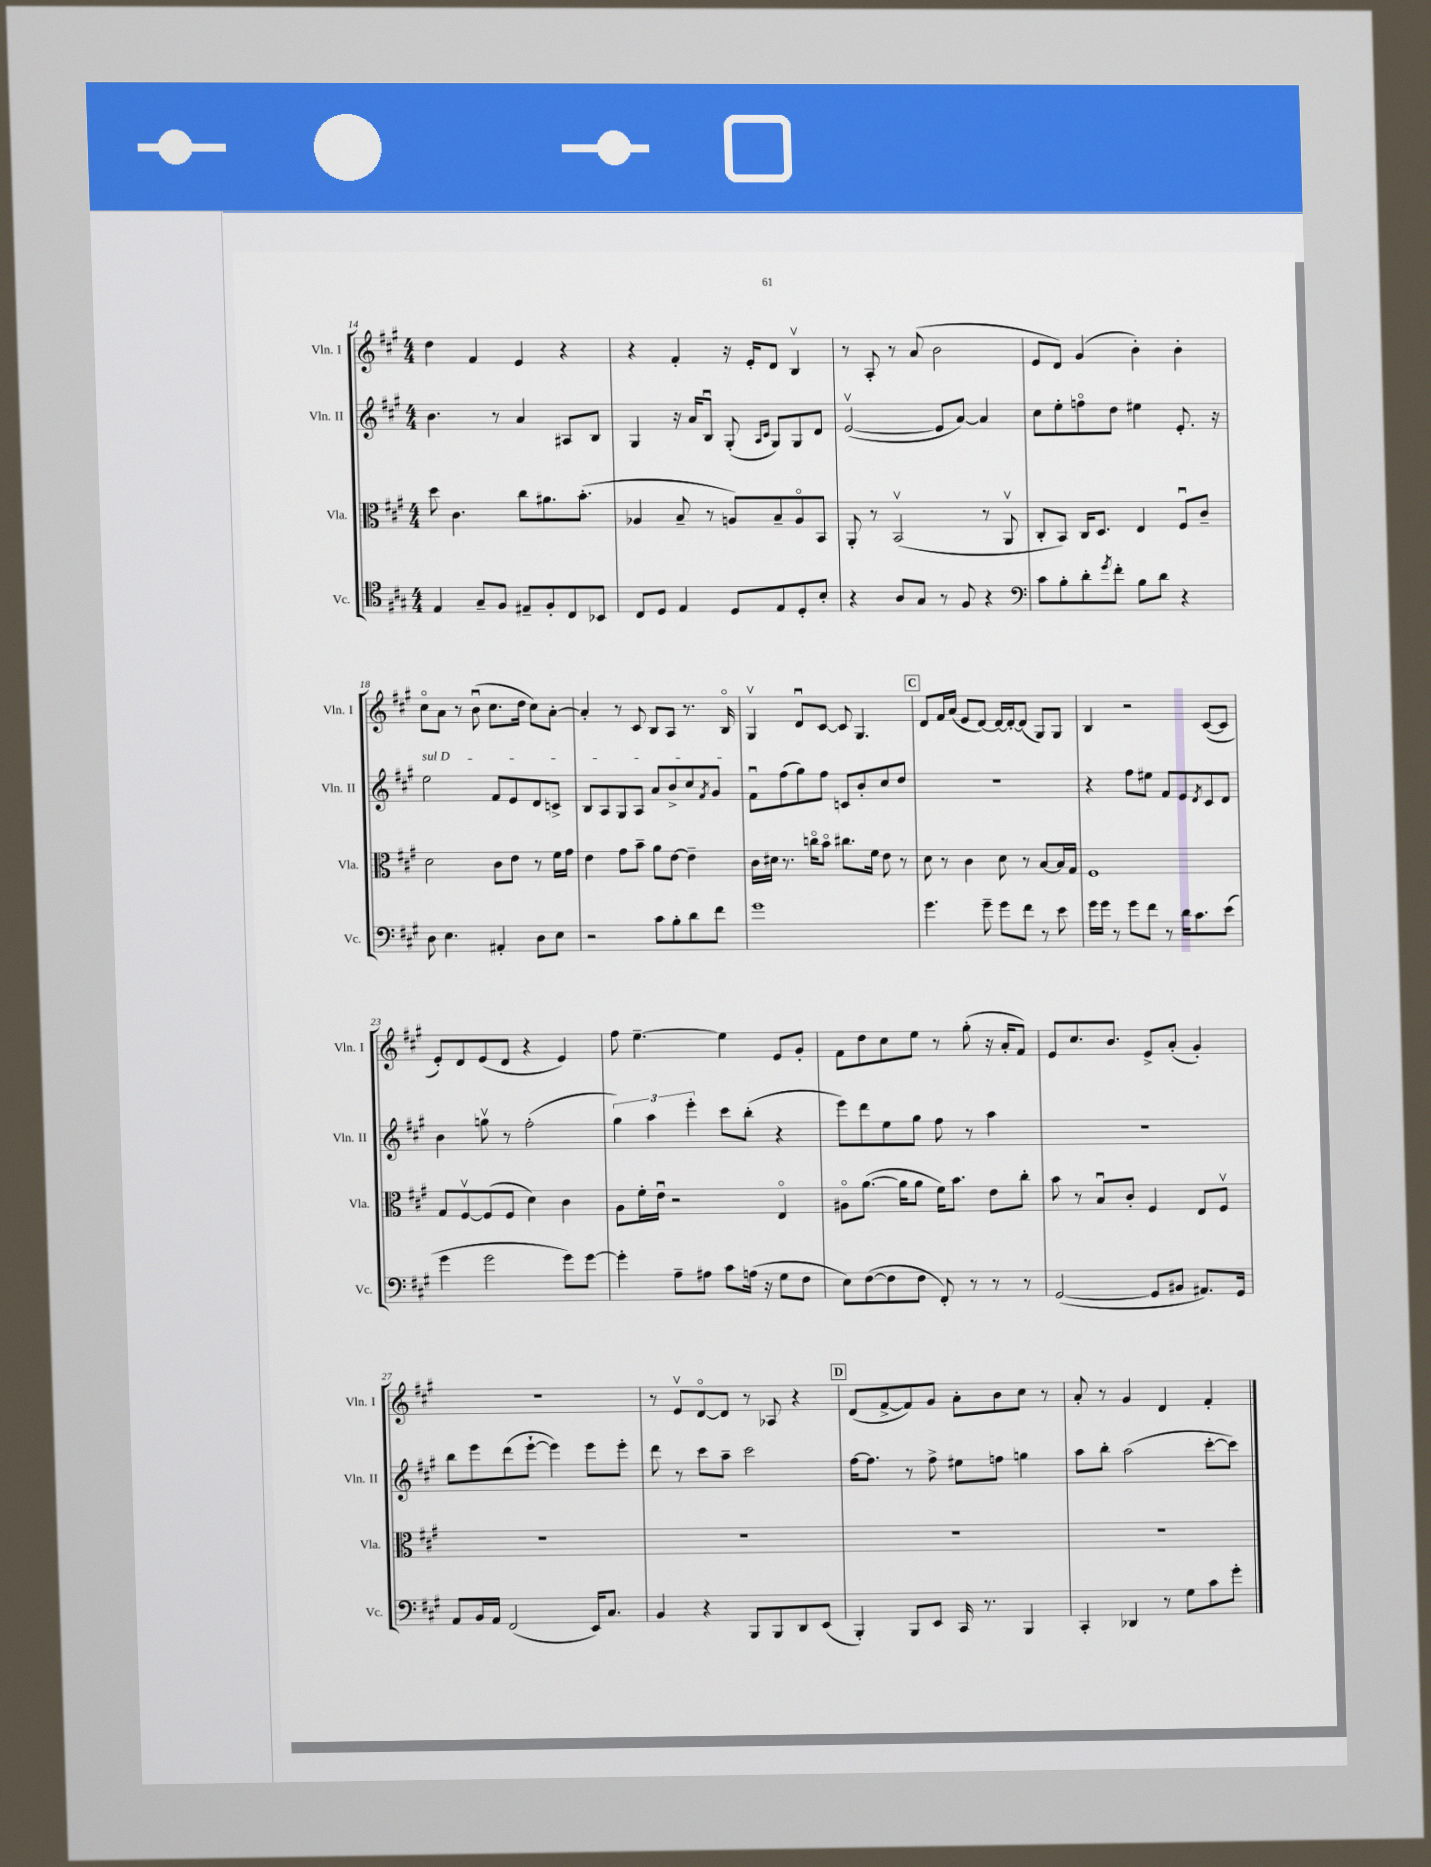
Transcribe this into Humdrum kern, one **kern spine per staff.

**kern	**kern	**kern	**kern
*staff4	*staff3	*staff2	*staff1
*clefC4	*clefC3	*clefG2	*clefG2
*k[f#c#g#]	*k[f#c#g#]	*k[f#c#g#]	*k[f#c#g#]
*M4/4	*M4/4	*M4/4	*M4/4
4E	8dd	4.b	4dd
.	4.c#	.	.
8G#~	.	.	4f#
8F#	.	8r	.
8E#~	8cc#	4a	4e
8F#'	8.a#	.	.
8C#	.	8A#	4r
.	(8.b'	.	.
8BB-	.	8B	.
=	=	=	=
8C#	4A-	4G#	4r
8D	.	.	.
4E	8B~	16r	4f#'
.	.	16a	.
.	8r	8Bu	.
8D	8A)	(8G#'	16r
.	.	.	16e'
.	.	16qqA	.
.	.	16qqc#	.
8E	8B~	8G#)	8d
8D'	8Ao	8G#	4Bv
8B'	8BB	8d	.
=	=	=	=
4r	8AA'	([2ev	8r
.	8r	.	8A'
8A	(2BBv	.	8r
8G#	.	.	(8a
8r	.	8e]	2b
8F#	.	[8a)	.
4r	8r	4a]	.
.	8AAv	.	.
=	=	=	=
*clefF4	*	*	*
8c#	8C#'	8cc#	8e
8B'	8BB)	8ee'	8d)
8d'	16C#	8ffo	(4g#
.	8.D	.	.
8qg#	.	.	.
8f#'	.	8dd	.
8B	4E	4ee#	4b')
8d	.	.	.
4r	8F#u	8.e'	4b'
.	8c#~	.	.
.	.	16r	.
=	=	=	=
8D	2d	2ee	8cc#o
4.E	.	.	8a
.	.	.	8r
.	.	.	(8bu
4AA#'	8c#	8f#	8.cc#
.	8e	8e	.
.	.	.	16dd
8D	8r	8d	8cc#)
8E	16f#	8c^	[8a'
.	16g#	.	.
=	=	=	=
2r	4e	8B	4a']
.	.	8A	.
.	8g#	8G#	8r
.	8b~	8A	8c#
8c#	8a	8a	8B
8B'	[8e	8b^	8A
8d	4e~]	8cc#	8.r
.	.	8qf#	.
8f#	.	8g#	.
.	.	.	16Bo
=	=	=	=
1g#	16c#	8f#u	4G#v
.	16d#	.	.
.	8.r	(8ff#	.
.	.	8gg#)	8du
.	16cco	.	.
.	8bo	8ff#	[8c#
.	8.cc#	8c	8c#]
.	.	8b'	4.G#
.	16f#	.	.
.	8e	8cc#	.
.	8r	8dd	.
=	=	=	=
4.g#	8d	1r	8d
.	8r	.	16f#
.	.	.	(16a
.	4c#	.	8e
8g#~	.	.	[8d)
8g#	8d	.	16d_
.	.	.	16d'_
8f#	8r	.	(8d]
8r	[8B	.	8G#)
8e	16B]	.	8G#
.	16G#	.	.
=	=	=	=
16g#	1F#	4r	4B
16g#	.	.	.
8r	.	.	.
8g#	.	8ff#	2r
8f#	.	8ee#	.
8r	.	8f#	.
16d	.	8e	.
8.c#	.	.	.
.	.	8qd	.
.	.	8c#	([8c#
(8e	.	8d	8c#]
=	=	=	=
4g#	8G#	4b	8e')
.	[8F#v	.	8d
2g#	(8F#]	8ggv	(8e
.	8F#	8r	8d
.	4d)	(2ff#'	4r
8g#)	4c#	.	4e)
[8g#	.	.	.
=	=	=	=
4g#']	8A	6gg#)	8ff#
.	16f#'	.	[4.ee~
.	.	6aa	.
.	16eu	.	.
8A~	2r	.	.
.	.	6eee'	.
8A#	.	.	.
8c#	.	8ccc#	4ee]
(16A	.	(8bb'	.
16r	.	.	.
8G#	4Eo	4r	8e
8F#	.	.	8g#'
=	=	=	=
8E)	8A#o	8eee)	8f#
([8F#	([8.a	8ddd	8dd
8F#]	.	8ee	8cc#
.	16a]	.	.
8F#	8a	8gg#	8ee
8FF#')	16f#)	8ff#	8r
.	8.b	.	.
8r	.	8r	(8gg#'
8r	8e	4aa	16r
.	.	.	16a'
8r	8cc#'	.	8f#)
=	=	=	=
([2GG#	8b	1r	8e
.	8r	.	8.cc#
.	8Bu	.	.
.	.	.	8.b
.	8c#'	.	.
8GG#]	4F#	.	8e^
8BB#	.	.	(8a'
8.AA#)	8E	.	4g#')
.	8F#v	.	.
16GG#	.	.	.
=	=	=	=
8AA	1r	8bb	1r
16BB	.	8eee	.
16AA	.	.	.
(2FF#	.	(8ddd	.
.	.	[8eee`	.
.	.	4eee])	.
16EE)	.	8eee	.
8.C#	.	.	.
.	.	8eee'	.
=	=	=	=
4BB	1r	8ddd	8r
.	.	8r	8ev
4r	.	8ccc#	[8do
.	.	8aa~	8d]
8BBB	.	2ccc#	8r
8BBB	.	.	8A-
8DD	.	.	4r
(8EE	.	.	.
=	=	=	=
4BBB')	1r	[16ff#	(8d
.	.	8.ff#]	.
.	.	.	[8f#^
8BBB	.	8r	8f#])
8EE	.	8ff#^	8g#
16CC#	.	8ee#	8a'
8.r	.	.	.
.	.	8ff	8b
4BBB	.	4gg	8cc#
.	.	.	8r
=	=	=	=
4CC#'	1r	8aa	8a'
.	.	8bb'	8r
4DD-	.	(2aa	4g#
8r	.	.	4d
8G#	.	.	.
8c#	.	[8ccc#'	4f#'
8g#'	.	8ccc#])	.
==	==	==	==
*-	*-	*-	*-
